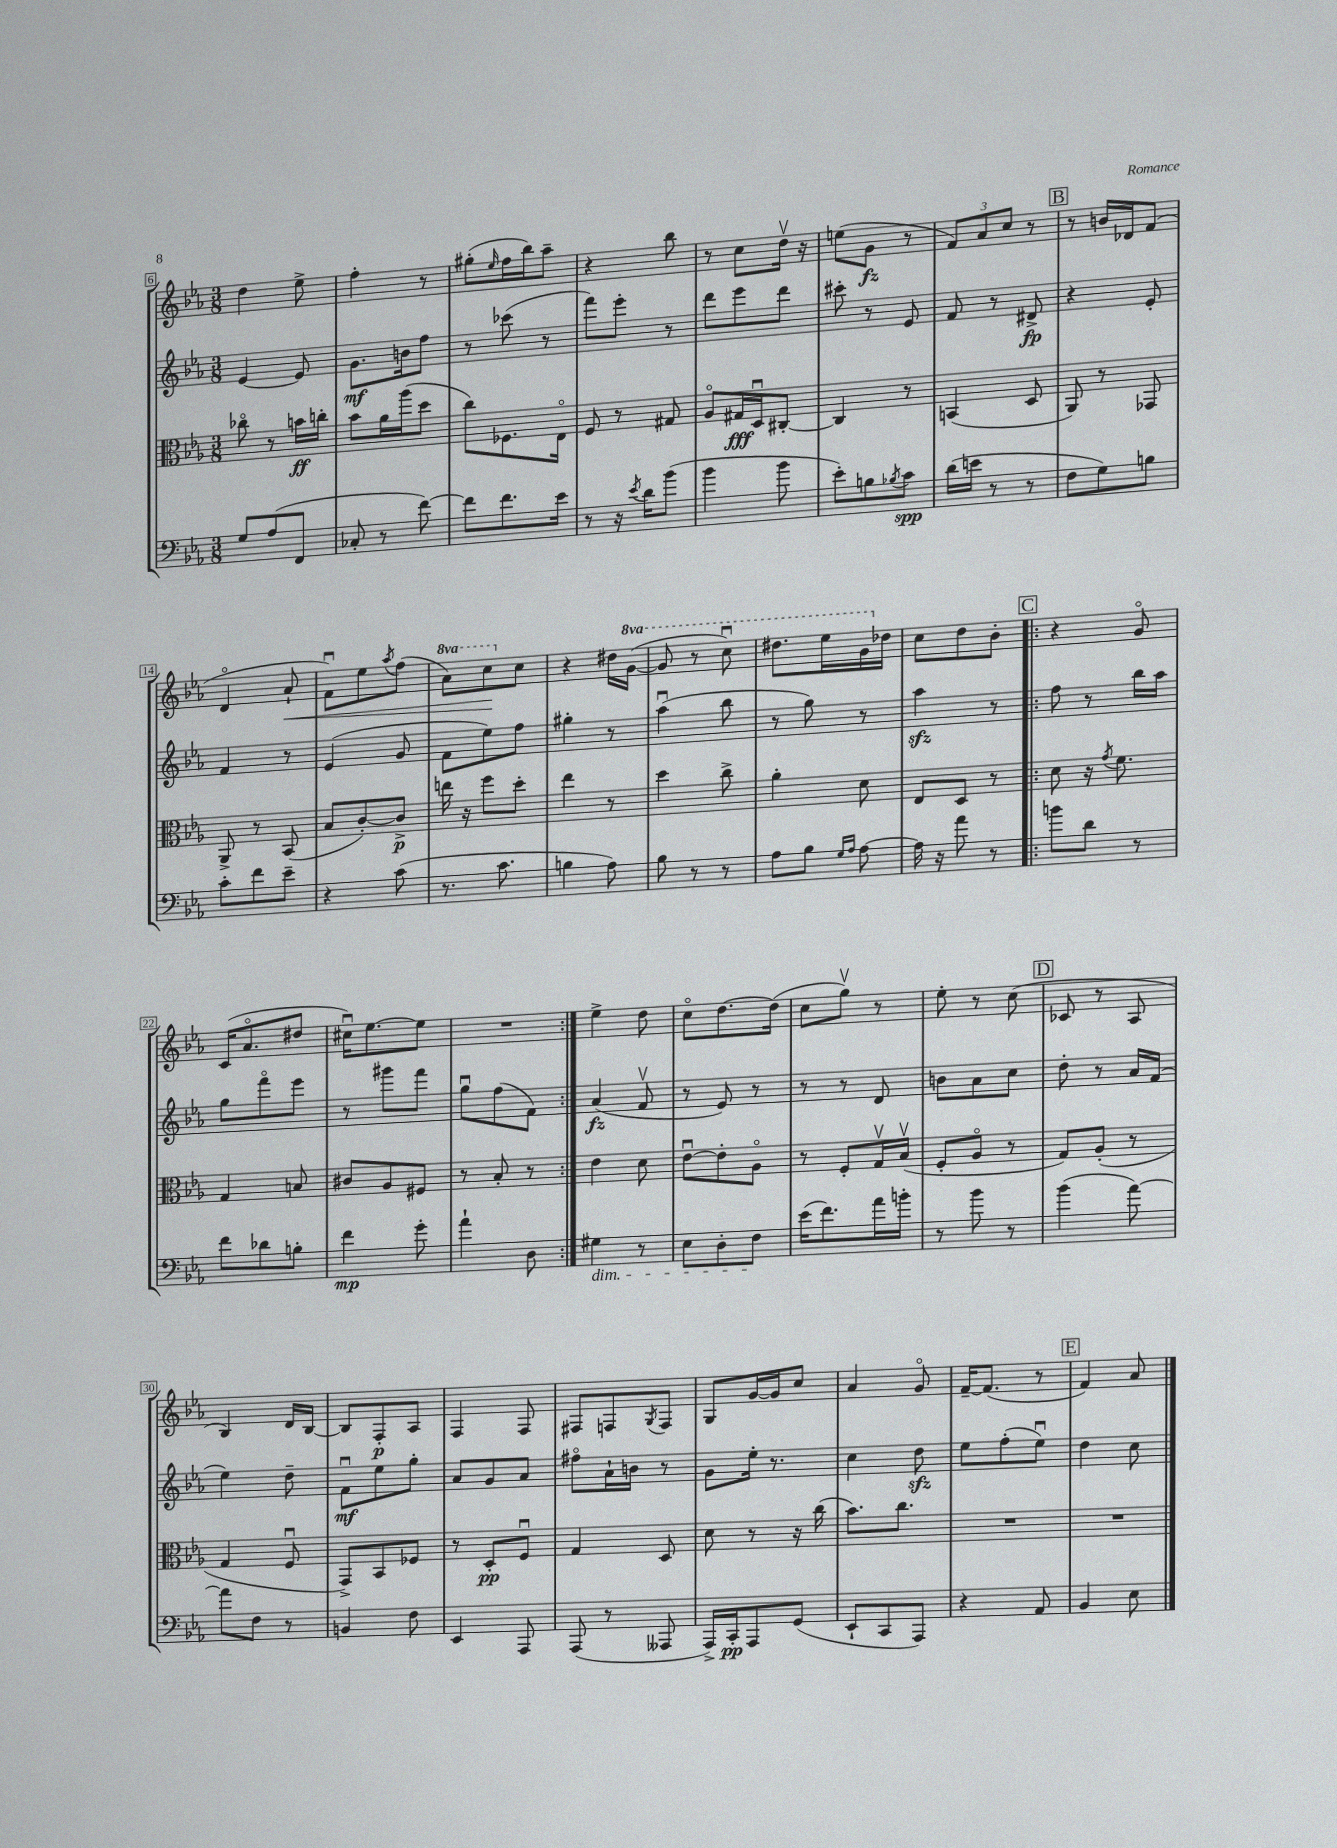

**kern	**kern	**kern	**kern
*staff4	*staff3	*staff2	*staff1
*clefF4	*clefC3	*clefG2	*clefG2
*k[b-e-a-]	*k[b-e-a-]	*k[b-e-a-]	*k[b-e-a-]
*M3/8	*M3/8	*M3/8	*M3/8
8G	8cc-o	[4e-	4dd
(8A-	8r	.	.
8FF	16b	8e-]	8ee-^
.	16cc'	.	.
=	=	=	=
8C-'	8b-	8.g	4ff'
8r	16a-	.	.
.	(16aa-	16b	.
[8f)	8dd	8ff	8r
=	=	=	=
8f]	8cc)	8r	(8gg#'
.	.	.	16qqee-
8.f	8.F-	(8ccc-	16ff
.	.	.	16bb-)
.	.	8r	8aa-~
16e-	16E-o	.	.
=	=	=	=
8r	8F	8fff)	4r
16r	8r	8eee-'	.
8qe-	.	.	.
16d	.	.	.
(8b-	8G#	8r	8bb-
=	=	=	=
4b-	8A-o	8ddd	8r
.	16G#	8eee-	8cc
.	16Du	.	.
8b-	[8C#'	8ddd	16ddv
.	.	.	16r
=	=	=	=
8e-')	4C#]	8ccc#'	(8ee
8B	.	8r	8g
8qB-	.	.	.
8c	8r	8e-	8r
=	=	=	=
(16d	(4BB	8f	12f)
16e	.	.	.
.	.	.	12a-
8r	.	8r	.
.	.	.	12cc
8r	8D	8d#^	8r
=	=	=	=
8F	8AA-)	4r	8r
8G)	8r	.	16b
.	.	.	16d-
8B	8GG-	8e-'	(8f
=	=	=	=
8c'	8AA-^	4f	4do
8f	8r	.	.
8e-~	(8BB-	8r	8a-`
=	=	=	=
4r	8B-	(4e-	8fu)
.	[8c')	.	8ee-
.	.	.	8qaa-
(8c	8c^]	8g	(8ff
=	=	=	=
8.r	16ee	8f	8aa-)
.	16r	.	.
.	8ff	8ee-)	8ccc
8.c	.	.	.
.	8dd'	8ff	8cc
=	=	=	=
4B	4ee-	4gg#'	4r
8A-)	8r	8r	16dd#
.	.	.	([16gg
=	=	=	=
8B-	4dd	(4aa-u	8gg]
8r	.	.	8r
8r	8cc^	8bb-	8cccu)
=	=	=	=
8A-	4a-'	8r	8.ddd#
8B-	.	8gg)	.
.	.	.	16eee-
16qqG	.	.	.
16qqA-	.	.	.
[8A-	8d	8r	16gg
.	.	.	16dd-
=	=	=	=
16A-]	8E-	4aa-	8cc
16r	.	.	.
8a-	8D	.	8dd
8r	8r	8r	8b-'
=!|:	=!|:	=!|:	=!|:
8b	8d	8ff	4r
8d	16r	8r	.
.	8qg	.	.
.	8.f	.	.
8r	.	16bb-	8go
.	.	16aa-	.
=	=	=	=
8f	4G	8gg	(16c
.	.	.	8.a-o
8d-	.	8fffo	.
8B'	8B	8eee-	8dd#
=	=	=	=
4f	8c#	8r	16cc#u)
.	.	.	[8.ee-
.	8A-	8ggg#	.
8g'	8F#	8fff	8ee-]
=	=	=	=
4a-`	8r	8ggu	4.r
.	8B-'	(8ff	.
8D	8r	8f)	.
=:|!	=:|!	=:|!	=:|!
4G#	4e-	(4a-	4ee-^
8r	8d	8fv	8dd
=	=	=	=
8E-	[8e-u	8r	8cco
8D'	8e-']	8e-)	[8.dd
8F	8A-o	8r	.
.	.	.	(16dd]
=	=	=	=
(16e-	8r	8r	8cc
8.f)	.	.	.
.	8F'	8r	8ggv)
16a-	16Gv	8d	8r
16b'	(16B-v	.	.
=	=	=	=
8r	8F'	8b	8ee-'
8b-	8A-o	8a-	8r
8r	8r	8cc	(8cc
=	=	=	=
(4b-	8G)	8dd'	8c-
.	(8A-'	8r	8r
[8a-)	8r	16a-	8A-
.	.	(16f	.
=	=	=	=
8a-]	4G	4ee-)	4B-)
8F	.	.	.
8r	8Fu	8dd~	16d
.	.	.	[16B-
=	=	=	=
4BB	8GG^)	8fu	8B-]
.	8BB-	8ee-	8F'
8F	8F-	8gg'	8A-
=	=	=	=
4EE-	8r	8a-	4F
.	8D'	8g	.
8AAA-	8Fu	8a-	8F
=	=	=	=
(8AAA-	4G	8ff#o	8F#
8r	.	16a-`	8F
.	.	16b	.
.	.	.	8qG
8AAA--	8D	8r	8F
=	=	=	=
16AAA-^)	8d	8g	8G
16CC'	.	.	.
8AAA-	8r	16ee-'	[16g
.	.	8.r	16g]
(8GG	16r	.	8cc
.	(16cc	.	.
=	=	=	=
8EE-`	8.b-)	4cc	4a-
8CC	.	.	.
.	8.cc	.	.
8AAA-)	.	8dd	8go
=	=	=	=
4r	4.r	8ee-	[16f~
.	.	.	(8.f]
.	.	(8ff'	.
8AA-	.	8ee-u)	8r
=	=	=	=
4BB-	4.r	4dd	4f)
8E-	.	8cc	8a-
==	==	==	==
*-	*-	*-	*-
